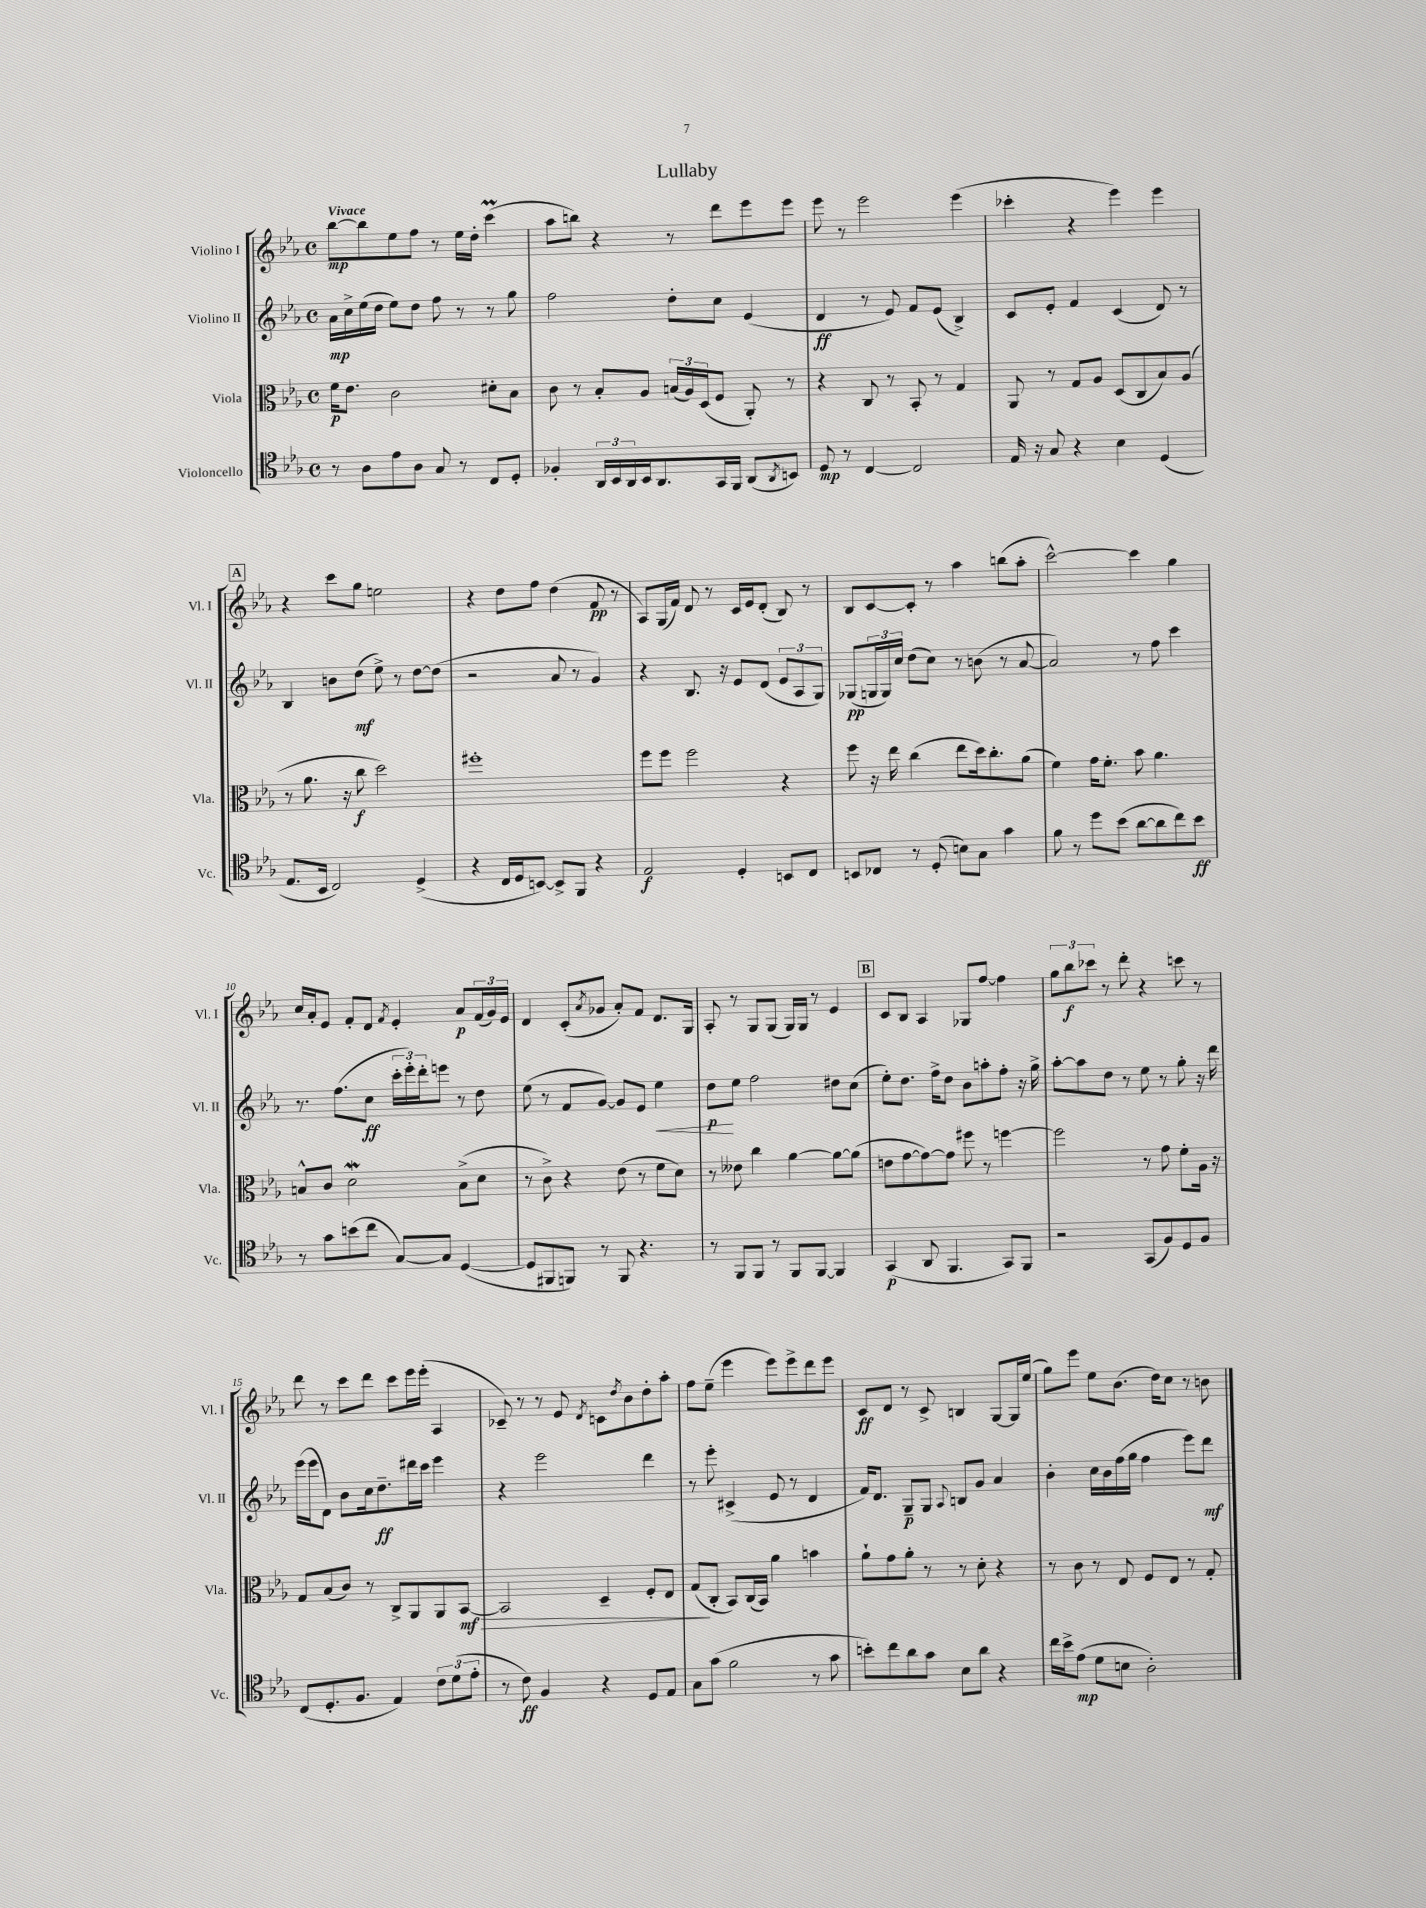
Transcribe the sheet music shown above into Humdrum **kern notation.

**kern	**kern	**kern	**kern
*staff4	*staff3	*staff2	*staff1
*clefC4	*clefC3	*clefG2	*clefG2
*k[b-e-a-]	*k[b-e-a-]	*k[b-e-a-]	*k[b-e-a-]
*M4/4	*M4/4	*M4/4	*M4/4
*met(c)	*met(c)	*met(c)	*met(c)
8r	16f	16a-	[8bb-
.	8.e-	16cc^	.
8A-	.	(16ee-	8bb-]
.	.	16dd	.
8e-	2c	8ee-)	8ee-
8A-	.	8dd	8ff
8G	.	8ff	8r
8r	.	8r	16ee-
.	.	.	16dd'
8C	8d#'	8r	(4ccc
8D'	8B-	8gg	.
=	=	=	=
4F-'	8c	2ff	8aa-
.	8r	.	8bb)
24AA-	8B-'	.	4r
24BB-	.	.	.
24AA-	.	.	.
16BB-	8A-	.	.
8.AA-	.	.	.
.	(24B	8dd'	8r
.	24A-)	.	.
.	(24D	.	.
16GG	8F	8cc	8ddd
16FF	.	.	.
(8AA-	8AA-')	(4e-	8eee-
8qAA-	.	.	.
8BB)	8r	.	8eee-
=	=	=	=
8D	4r	4d	8eee-
8r	.	.	8r
[4C	8C	8r	2eee-
.	8r	8e-)	.
2C]	8BB-'	8f	.
.	8r	(8e-	.
.	4G	4B-^)	(4eee-
=	=	=	=
16E-	8AA-	8c	4ccc-'
16r	.	.	.
8G	8r	8e-'	.
4r	8G	4f	4r
.	8A-	.	.
4B-	(8D	(4c	4eee-)
.	8C	.	.
(4D	8B-)	8d)	4eee-
.	(8A-	8r	.
=	=	=	=
8.E-	8r	4B-	4r
.	8.a-	.	.
16BB-	.	.	.
2C)	.	8b	8ccc
.	16r	.	.
.	8cc	(8dd	8gg
.	2dd)	8ee-^)	2ee
.	.	8r	.
(4D^	.	[8dd	.
.	.	(8dd]	.
=	=	=	=
4r	1ff#'	2r	4r
16C	.	.	8dd
16D	.	.	.
[8BB)	.	.	8ff
8BB^]	.	8a-	(4dd
8FF	.	8r	.
4r	.	4g)	8f
.	.	.	8r
=	=	=	=
2E-	8ff	4r	8A-)
.	8ff	.	(16G
.	.	.	16f)
.	2ff	8.B-	8d
.	.	.	8r
.	.	16r	.
4D'	.	8e-	16c
.	.	.	16e-
.	.	(8d	(8d'
8BB	4r	12e-	8B-)
.	.	12A-	.
8C	.	.	8r
.	.	12G)	.
=	=	=	=
8BB	8ff	(8G-	8B-
8C-	16r	24G	[8c
.	.	24G)	.
.	16ee-	.	.
.	.	24cc	.
8r	(4cc	(8dd	8c']
(8D'	.	8cc)	8r
8B)	8ee-	8r	4aa-
8G	16dd)	(8b	.
.	8.cc'	.	.
4g	.	8r	(8bb
.	(8a-	[8a-	8aa-'
=	=	=	=
8f	4f)	2a-])	[2ccc^^)
8r	.	.	.
8dd	16g	.	.
.	8.f'	.	.
(8b-	.	.	.
[8a-	8b-	8r	4ccc]
8a-]	4.a-	8ff	.
8cc)	.	4ccc	4gg
8b-	.	.	.
=	=	=	=
8r	8B^^	8.r	16cc
.	.	.	16a-'
8g	8c	.	8e-
.	.	(8.ff	.
(8b	2d	.	8f'
8cc	.	8cc	8d
.	.	.	8qf
[8G)	.	24ccc'	4e-'
.	.	24eee-')	.
.	.	24ddd'	.
8G]	.	8eee	.
([4D	(8B^	8r	8a-
.	8d	8dd	(24f
.	.	.	24g)
.	.	.	24e-
=	=	=	=
8D]	8r	(8ee-	4d
8FF#	8c^)	8r	.
8FF)	4r	8f	(8c'
.	.	.	8qa-
8r	.	[8g)	8g-
8FF	(8e-	8g]	8a-')
4.r	8r	8e-	8f
.	8f	4ee-	8.d
.	8d)	.	.
.	.	.	16G
=	=	=	=
8r	8r	8dd	8A-'
8FF	8e--	8ee-	8r
8FF	4cc	2ff	8G
8r	.	.	(8G
8FF	[4a-	.	16G)
.	.	.	16G
[8FF	.	.	8r
4FF]	8a-_	8dd#	4e-
.	(8a-]	(8cc	.
=	=	=	=
(4GG	8e	8ee-')	8c
.	[8g	8.dd	8B-
8AA-	8g_)	.	4A-
.	.	16ff^	.
4.FF	8g]	8dd	.
.	8ff#	8b-	8G-
.	8r	8aa'	[8ff
8GG)	[4ff	8ff'	4ff]
8FF	.	16r	.
.	.	16gg^	.
=	=	=	=
2r	2ff]	[8aa-'	12gg
.	.	.	12bb-
.	.	8aa-]	.
.	.	.	12ccc-
.	.	8dd	8r
.	.	8r	8ddd'
(8GG	8r	8ee-	4r
8F)	8g	8r	.
8D	8f'	8gg'	8ccc
8F	16A-	16r	8r
.	16r	16ddd	.
=	=	=	=
(8C	8G	(16eee-	8ddd
.	.	16eee-	.
8.D'	(8B-	8d)	8r
.	8c)	8b-	8ccc
8.F	.	.	.
.	8r	16cc	8ddd
.	.	8.dd~	.
4E-)	8C^	.	8ccc
.	8AA-	16ddd#	16eee-
.	.	16ccc	(16eee-'
12c	8AA-	4eee-	4A-
(12d	.	.	.
.	[8BB-	.	.
12e-'	.	.	.
=	=	=	=
8r	2BB-]	4r	8c-~)
8c)	.	.	8r
4F	.	2eee-	8r
.	.	.	8e-
.	.	.	8qd
4r	4D~	.	8c
.	.	.	8qdd
.	.	.	8b-
8D	8F'	4ddd	8dd'
8E-	8E-	.	8aa-'
=	=	=	=
8G	(8G	8r	8ff
(8g	8C'	8eee-'	(8ee-~
2f	8BB-)	(4c#^	4eee-
.	(16C	.	.
.	16BB-)	.	.
.	4a-	8e-	8eee-)
.	.	8r	8eee-^
8r	4b	4d	8ddd
8g	.	.	8eee-
=	=	=	=
8b')	8a-`	16f)	8c
.	.	8.d	.
8cc	8g	.	8d
8a-	8a-'	8G~	8r
8g	8r	8G	8c^
.	.	8qqA-	.
8B-	8r	8B	4B
8a-	8d'	8g	.
4r	4r	4a-	[8G
.	.	.	16G]
.	.	.	(16ee-
=	=	=	=
16cc	8r	4b-'	8gg)
16b-^	.	.	.
(8e-	8c	.	8eee-
8d	8r	16cc	8ee-
.	.	16b-	.
8B	8E-	(16ff	(8.b-
.	.	16gg	.
2A-')	8F	4ff	.
.	.	.	16dd)
.	8E-	.	8cc
.	8r	8eee-)	8r
.	8G'	8ddd	8b
==	==	==	==
*-	*-	*-	*-
